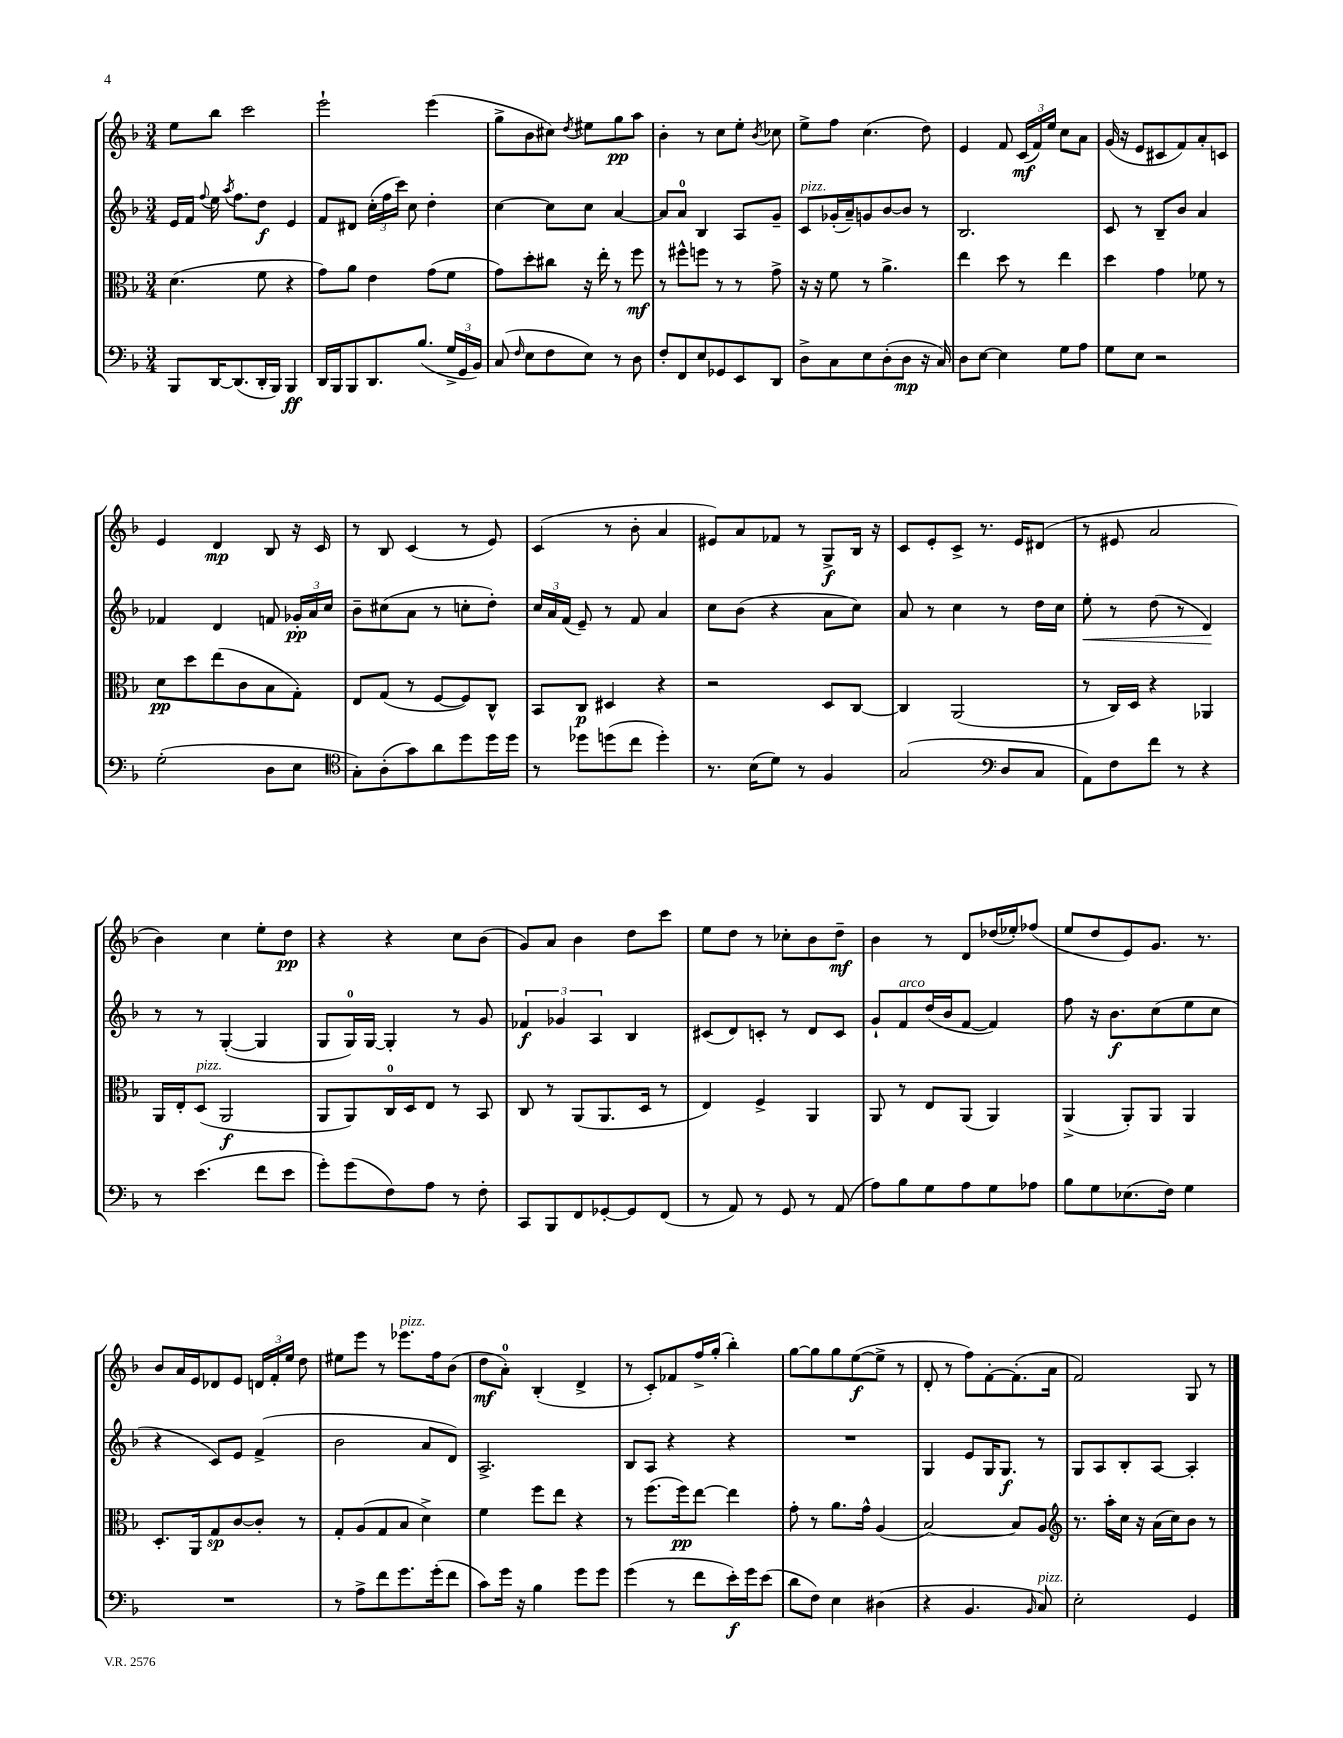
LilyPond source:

<<
\new StaffGroup <<
\new Staff = "s0" {
    \clef treble \key f \major \numericTimeSignature \time 3/4
    \autoBeamOff e''8[ bes''8] c'''2 |
    e'''2-! e'''4( |
    g''8[-> bes'8 cis''8]) \acciaccatura { d''8 } eis''8[ g''8\pp a''8] |
    bes'4-. r8 c''8[ e''8]-. \acciaccatura { bes'8 } ces''8 |
    e''8[-> f''8] c''4.( d''8) |
    e'4 f'8 \tuplet 3/2 { c'16[\mf( f'16) e''16] } c''8[ a'8] |
    g'16( r16 e'8[ cis'8 f'8) a'8-. c'8] |
    e'4 d'4\mp bes8 r16 c'16 |
    r8 bes8 c'4( r8 e'8) |
    c'4( r8 bes'8-. a'4 |
    eis'8[) a'8 fes'8] r8 g8[->\f bes16] r16 |
    c'8[ e'8-. c'8]-> r8. e'16[ dis'8]( |
    r8 eis'8 a'2 |
    bes'4) c''4 e''8[-. d''8]\pp |
    r4 r4 c''8[ bes'8]( |
    g'8[) a'8] bes'4 d''8[ c'''8] |
    e''8[ d''8] r8 ces''8[-. bes'8 d''8]--\mf |
    bes'4 r8 d'8[ des''16( ees''16-.) fes''8]( |
    e''8[ d''8 e'8) g'8.] r8. |
    bes'8[ a'16 e'16 des'8 e'8] \tuplet 3/2 { d'16[ f'16-. e''16] } d''8 |
    eis''8[ e'''8] r8 ees'''8.[^\markup { \italic "pizz." } f''16 bes'8]( |
    d''8[\mf a'8]-0-.) bes4-.( d'4-> |
    r8 c'8[-.) fes'8 f''16-> g''16]-.( bes''4-.) |
    g''8[~ g''8 g''8 e''8~\f( e''8]-> r8 |
    d'8-. r8 f''8[) f'8~-. f'8.-.( a'16] |
    f'2) g8 r8 \bar "|." |
}
\new Staff = "s1" {
    \clef treble \key f \major \numericTimeSignature \time 3/4
    \autoBeamOff e'16[ f'16] \appoggiatura { f''8 } e''16 \acciaccatura { a''8 } f''8.[ d''8]\f e'4 |
    f'8[ dis'8] \tuplet 3/2 { c''16[-.( f''16 c'''16]) } c''8 d''4-. |
    c''4~ c''8[ c''8] a'4~ |
    a'8[ a'8]-0 bes4 a8[ g'8]-- |
    c'8[^\markup { \italic "pizz." } ges'16-.( a'16--) g'8 bes'8~ bes'8] r8 |
    bes2. |
    c'8 r8 bes8[-- bes'8] a'4 |
    fes'4 d'4 f'8 \tuplet 3/2 { ges'16[-.\pp a'16 c''16] } |
    bes'8[-- cis''8( a'8] r8 c''8[-. d''8]-.) |
    \tuplet 3/2 { c''16[ a'16 f'16]( } e'8--) r8 f'8 a'4 |
    c''8[ bes'8]( r4 a'8[ c''8]) |
    a'8 r8 c''4 r8 d''16[ c''16] |
    e''8-.\< r8 d''8( r8 d'4\!) |
    r8 r8 g4~-.( g4 |
    g8[ g16-0) g16]~ g4-. r8 g'8 |
    \tuplet 3/2 { fes'4\f ges'4 a4 } bes4 |
    cis'8[( d'8) c'8]-. r8 d'8[ c'8] |
    g'8[-! f'8^\markup { \italic "arco" } d''16( bes'16 f'8]~ f'4) |
    f''8 r16 bes'8.[\f c''8( e''8 c''8] |
    r4 c'8[) e'8] f'4->( |
    bes'2 a'8[ d'8]) |
    a2.-> |
    bes8[ a8] r4 r4 |
    R2. |
    g4 e'8[ g16 g8.]\f r8 |
    g8[ a8 bes8-. a8]~ a4-. \bar "|." |
}
\new Staff = "s2" {
    \clef alto \key f \major \numericTimeSignature \time 3/4
    \autoBeamOff d'4.( f'8 r4 |
    g'8[) a'8] e'4 g'8[( f'8] |
    g'8[) d''8-. cis''8] r16 e''16-. r8 f''8\mf |
    r8 fis''8[-^ f''8] r8 r8 g'8-> |
    r16 r16 f'8 r8 a'4.-> |
    e''4 d''8 r8 e''4 |
    d''4 g'4 fes'8 r8 |
    d'8[\pp d''8 e''8( c'8 bes8 g8]-.) |
    e8[ g8]( r8 f8[~ f8) c8]-^ |
    bes,8[ c8]\p dis4 r4 |
    r2 d8[ c8]~ |
    c4 a,2( |
    r8 c16[) d16] r4 aes,4 |
    a,16[ e16-. d8]^\markup { \italic "pizz." }( a,2\f |
    a,8[ a,8) c16-0 d16 e8] r8 bes,8 |
    c8 r8 a,8[( a,8. d16] r8 |
    e4) f4-> a,4 |
    a,8 r8 e8[ a,8]( a,4) |
    a,4->( a,8[-.) a,8] a,4 |
    d8.[-. a,16 g8\sp c'8~ c'8]-. r8 |
    g8[-. a8( g8 bes8] d'4->) |
    f'4 f''8[ e''8] r4 |
    r8 f''8.[( f''16\pp) e''8]~ e''4 |
    g'8-. r8 a'8.[ g'16]-^ a4( |
    bes2~) bes8[ a8] |
    \clef treble r8. a''16[-. c''16] r16 a'16[( c''16) bes'8] r8 \bar "|." |
}
\new Staff = "s3" {
    \clef bass \key f \major \numericTimeSignature \time 3/4
    \autoBeamOff bes,,8[ d,16~ d,8.( d,16-. bes,,16]) bes,,4\ff |
    d,16[ bes,,16 bes,,8 d,8. bes8.]( \tuplet 3/2 { g16[-> g,16 bes,16]) } |
    c8( \grace { f16 } e8[ f8 e8]) r8 d8 |
    f8[-. f,8 e8 ges,8 e,8 d,8] |
    d8[-> c8 e8 d8-.( d8]\mp r16 c16) |
    d8[ e8]~ e4 g8[ a8] |
    g8[ e8] r2 |
    g2-.( d8[ e8] |
    \clef tenor g8[-.) a8-.( g'8) a'8 d''8 d''16 d''16] |
    r8 des''8[ d''8( c''8] d''4-.) |
    r8. bes16[( d'8]) r8 f4 |
    g2( \clef bass d8[ c8] |
    a,8[) f8 f'8] r8 r4 |
    r8 e'4.( f'8[ e'8] |
    g'8[-.) g'8( f8) a8] r8 f8-. |
    c,8[ bes,,8 f,8 ges,8~-. ges,8 f,8]( |
    r8 a,8) r8 g,8 r8 a,8( |
    a8[) bes8 g8 a8 g8 aes8] |
    bes8[ g8 ees8.( f16]) g4 |
    R2. |
    r8 a8[-> f'8 g'8. g'16-.( f'8] |
    c'8[) g'16] r16 bes4 g'8[ g'8] |
    g'4( r8 f'8[ e'16-.\f) g'16 e'8]( |
    d'8[ f8]) e4 dis4( |
    r4 bes,4. \grace { bes,16 } c8^\markup { \italic "pizz." }) |
    e2-. g,4 \bar "|." |
}
>>
>>
\layout { \context { \Score \remove "Bar_number_engraver" } }
